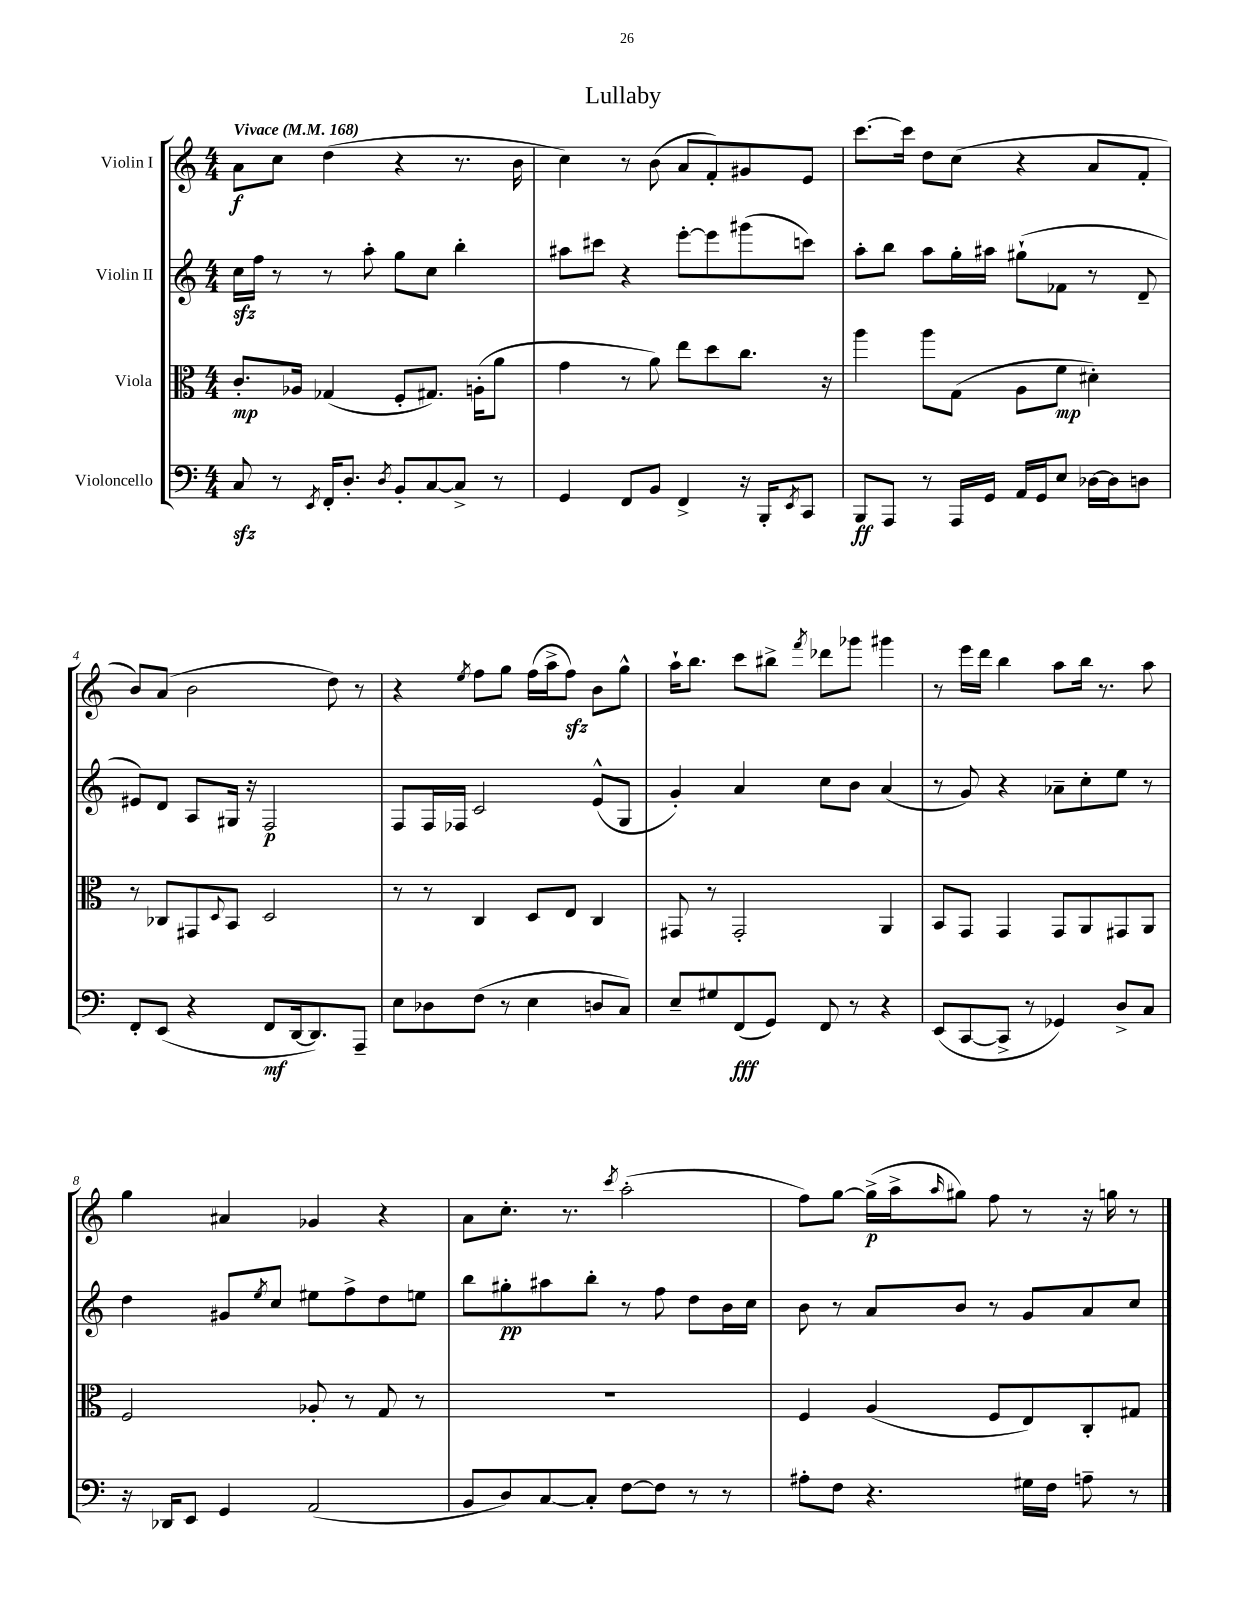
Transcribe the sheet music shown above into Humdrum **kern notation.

**kern	**dynam	**kern	**dynam	**kern	**dynam	**kern	**dynam
*part4	*part4	*part3	*part3	*part2	*part2	*part1	*part1
*staff4	*staff4	*staff3	*staff3	*staff2	*staff2	*staff1	*staff1
*I"Violoncello	*	*I"Viola	*	*I"Violin II	*	*I"Violin I	*
*clefF4	*	*clefC3	*	*clefG2	*	*clefG2	*
*k[]	*	*k[]	*	*k[]	*	*k[]	*
*M4/4	*	*M4/4	*	*M4/4	*	*M4/4	*
*MM168	*	*MM168	*	*MM168	*	*MM168	*
=1	=1	=1	=1	=1	=1	=1	=1
!	!	!	!	!	!	!LO:TX:a:B:t=Vivace	!
8Czz/	.	8.c'/L	mp	16cczz\LL	.	8a\L	f
.	.	.	.	16ff\JJ	.	.	.
8r	.	.	.	8r	.	8cc\J	.
.	.	16A-X/Jk	.	.	.	.	.
8qEE/	.	.	.	.	.	.	.
16FF'/KL	.	(4G-X/	.	8r	.	(4dd\	.
8.D'/J	.	.	.	.	.	.	.
.	.	.	.	8aa'\	.	.	.
8qD/	.	.	.	.	.	.	.
8BB'/L	.	8F'/L	.	8gg\L	.	4r	.
[8C/	.	8.G#X/J)	.	8cc\J	.	.	.
8C^/J]	.	.	.	4bb'\	.	8.r	.
.	.	(16An'\KL	.	.	.	.	.
8r	.	8a\J	.	.	.	.	.
.	.	.	.	.	.	16b\	.
=2	=2	=2	=2	=2	=2	=2	=2
4GG/	.	4g\	.	8aa#X\L	.	4cc\)	.
.	.	.	.	8ccc#X\J	.	.	.
8FF/L	.	8r	.	4r	.	8r	.
8BB/J	.	8a\)	.	.	.	(8b\	.
4FF^/	.	8ee\L	.	[8eee'\L	.	8a/L	.
.	.	8dd\	.	8eee\]	.	8f'/)	.
16r	.	8.cc\J	.	(8ggg#X\	.	8g#X/	.
16BBB'/KL	.	.	.	.	.	.	.
8qEE/	.	.	.	.	.	.	.
8CC/J	.	.	.	8cccn\J)	.	8e/J	.
.	.	16r	.	.	.	.	.
=3	=3	=3	=3	=3	=3	=3	=3
8BBB/L	ff	4aa\	.	8aa'\L	.	[8.ccc\L	.
8AAA/J	.	.	.	8bb\J	.	.	.
.	.	.	.	.	.	16ccc\Jk]	.
8r	.	8aa\L	.	8aa\L	.	8dd\L	.
16AAA/LL	.	(8G\J	.	16gg'\L	.	(8cc\J	.
16GG/JJ	.	.	.	16aa#X\JJ	.	.	.
16AA/LL	.	8A\L	.	(8gg#X`\L	.	4r	.
16GG/J	.	.	.	.	.	.	.
8E/J	.	8f\J	mp	8f-X\J	.	.	.
[16D-X\LL	.	4d#X'\)	.	8r	.	8a/L	.
16D-\J]	.	.	.	.	.	.	.
8Dn\J	.	.	.	8d~/	.	8f'/J	.
!!LO:LB:g=z
=4	=4	=4	=4	=4	=4	=4	=4
8FF'/L	.	8r	.	8e#X/L)	.	8b/L)	.
(8EE/J	.	8C-X/L	.	8d/J	.	(8a/J	.
4r	.	8GG#X/	.	8A/L	.	2b\	.
.	.	8qqD/	.	.	.	.	.
.	.	8BB/J	.	16G#X/Jk	.	.	.
.	.	.	.	16r	.	.	.
8FF/L	mf	2D/	.	2F/	p	.	.
[16DD/k	.	.	.	.	.	.	.
8.DD/])	.	.	.	.	.	.	.
.	.	.	.	.	.	8dd\)	.
8AAA~/J	.	.	.	.	.	8r	.
=5	=5	=5	=5	=5	=5	=5	=5
8E\L	.	8r	.	8F/L	.	4r	.
8D-X\	.	8r	.	16F/L	.	.	.
.	.	.	.	16F-X/JJ	.	.	.
.	.	.	.	.	.	8qee/	.
(8F\J	.	4C/	.	2c/	.	8ff\L	.
8r	.	.	.	.	.	8gg\J	.
4E\	.	8D/L	.	.	.	(16ff\LL	.
.	.	.	.	.	.	16aa^\J	.
.	.	8E/J	.	.	.	8ffzz\J)	.
8Dn/L	.	4C/	.	(8e^^/L	.	8b\L	.
8C/J)	.	.	.	8G/J	.	8gg^^\J	.
=6	=6	=6	=6	=6	=6	=6	=6
8E~/L	.	8GG#X/	.	4g'/)	.	16aa`\KL	.
.	.	.	.	.	.	8.bb\J	.
8G#X/	.	8r	.	.	.	.	.
(8FF/	fff	2GG#'/	.	4a/	.	8ccc\L	.
8GG/J)	.	.	.	.	.	8bb#X^\J	.
.	.	.	.	.	.	8qfff/	.
8FF/	.	.	.	8cc\L	.	8ddd-X\L	.
8r	.	.	.	8b\J	.	8ggg-X\J	.
4r	.	4AA/	.	(4a/	.	4ggg#X\	.
=7	=7	=7	=7	=7	=7	=7	=7
(8EE/L	.	8BB/L	.	8r	.	8r	.
[8CC/	.	8GG/J	.	8g/)	.	16eee\LL	.
.	.	.	.	.	.	16ddd\JJ	.
8CC^/J]	.	4GG/	.	4r	.	4bb\	.
8r	.	.	.	.	.	.	.
4GG-X/)	.	8GG/L	.	8a-X~\L	.	8aa\L	.
.	.	8AA/	.	8cc'\	.	16bb\Jk	.
.	.	.	.	.	.	8.r	.
8D^/L	.	8GG#X/	.	8ee\J	.	.	.
8C/J	.	8AA/J	.	8r	.	8aa\	.
!!LO:LB:g=z
=8	=8	=8	=8	=8	=8	=8	=8
16r	.	2F/	.	4dd\	.	4gg\	.
16DD-X/KL	.	.	.	.	.	.	.
8EE/J	.	.	.	.	.	.	.
4GG/	.	.	.	8g#X/L	.	4a#X/	.
.	.	.	.	8qee/	.	.	.
.	.	.	.	8cc/J	.	.	.
(2AA/	.	8A-X'/	.	8ee#X\L	.	4g-X/	.
.	.	8r	.	8ff^\	.	.	.
.	.	8G/	.	8dd\	.	4r	.
.	.	8r	.	8een\J	.	.	.
=9	=9	=9	=9	=9	=9	=9	=9
8BB/L	.	1r	.	8bb\L	.	8a\L	.
8D/)	.	.	.	8gg#X'\	pp	8.cc'\J	.
[8C/	.	.	.	8aa#X\	.	.	.
.	.	.	.	.	.	8.r	.
8C'/J]	.	.	.	8bb'\J	.	.	.
.	.	.	.	.	.	8qccc/	.
[8F\L	.	.	.	8r	.	(2aa'\	.
8F\J]	.	.	.	8ff\	.	.	.
8r	.	.	.	8dd\L	.	.	.
8r	.	.	.	16b\L	.	.	.
.	.	.	.	16cc\JJ	.	.	.
=10	=10	=10	=10	=10	=10	=10	=10
8A#X'\L	.	4F/	.	8b\	.	8ff\L)	.
8F\J	.	.	.	8r	.	[8gg\J	.
4.r	.	(4A/	.	8a/L	.	(16gg^\LL]	p
.	.	.	.	.	.	16aa^\J	.
.	.	.	.	.	.	16qqaa/	.
.	.	.	.	8b/J	.	8gg#X\J)	.
.	.	8F/L	.	8r	.	8ff\	.
16G#X\LL	.	8E/)	.	8g/L	.	8r	.
16F\JJ	.	.	.	.	.	.	.
8An~\	.	8C'/	.	8a/	.	16r	.
.	.	.	.	.	.	16ggn\	.
8r	.	8G#X/J	.	8cc/J	.	8r	.
==	==	==	==	==	==	==	==
*-	*-	*-	*-	*-	*-	*-	*-
